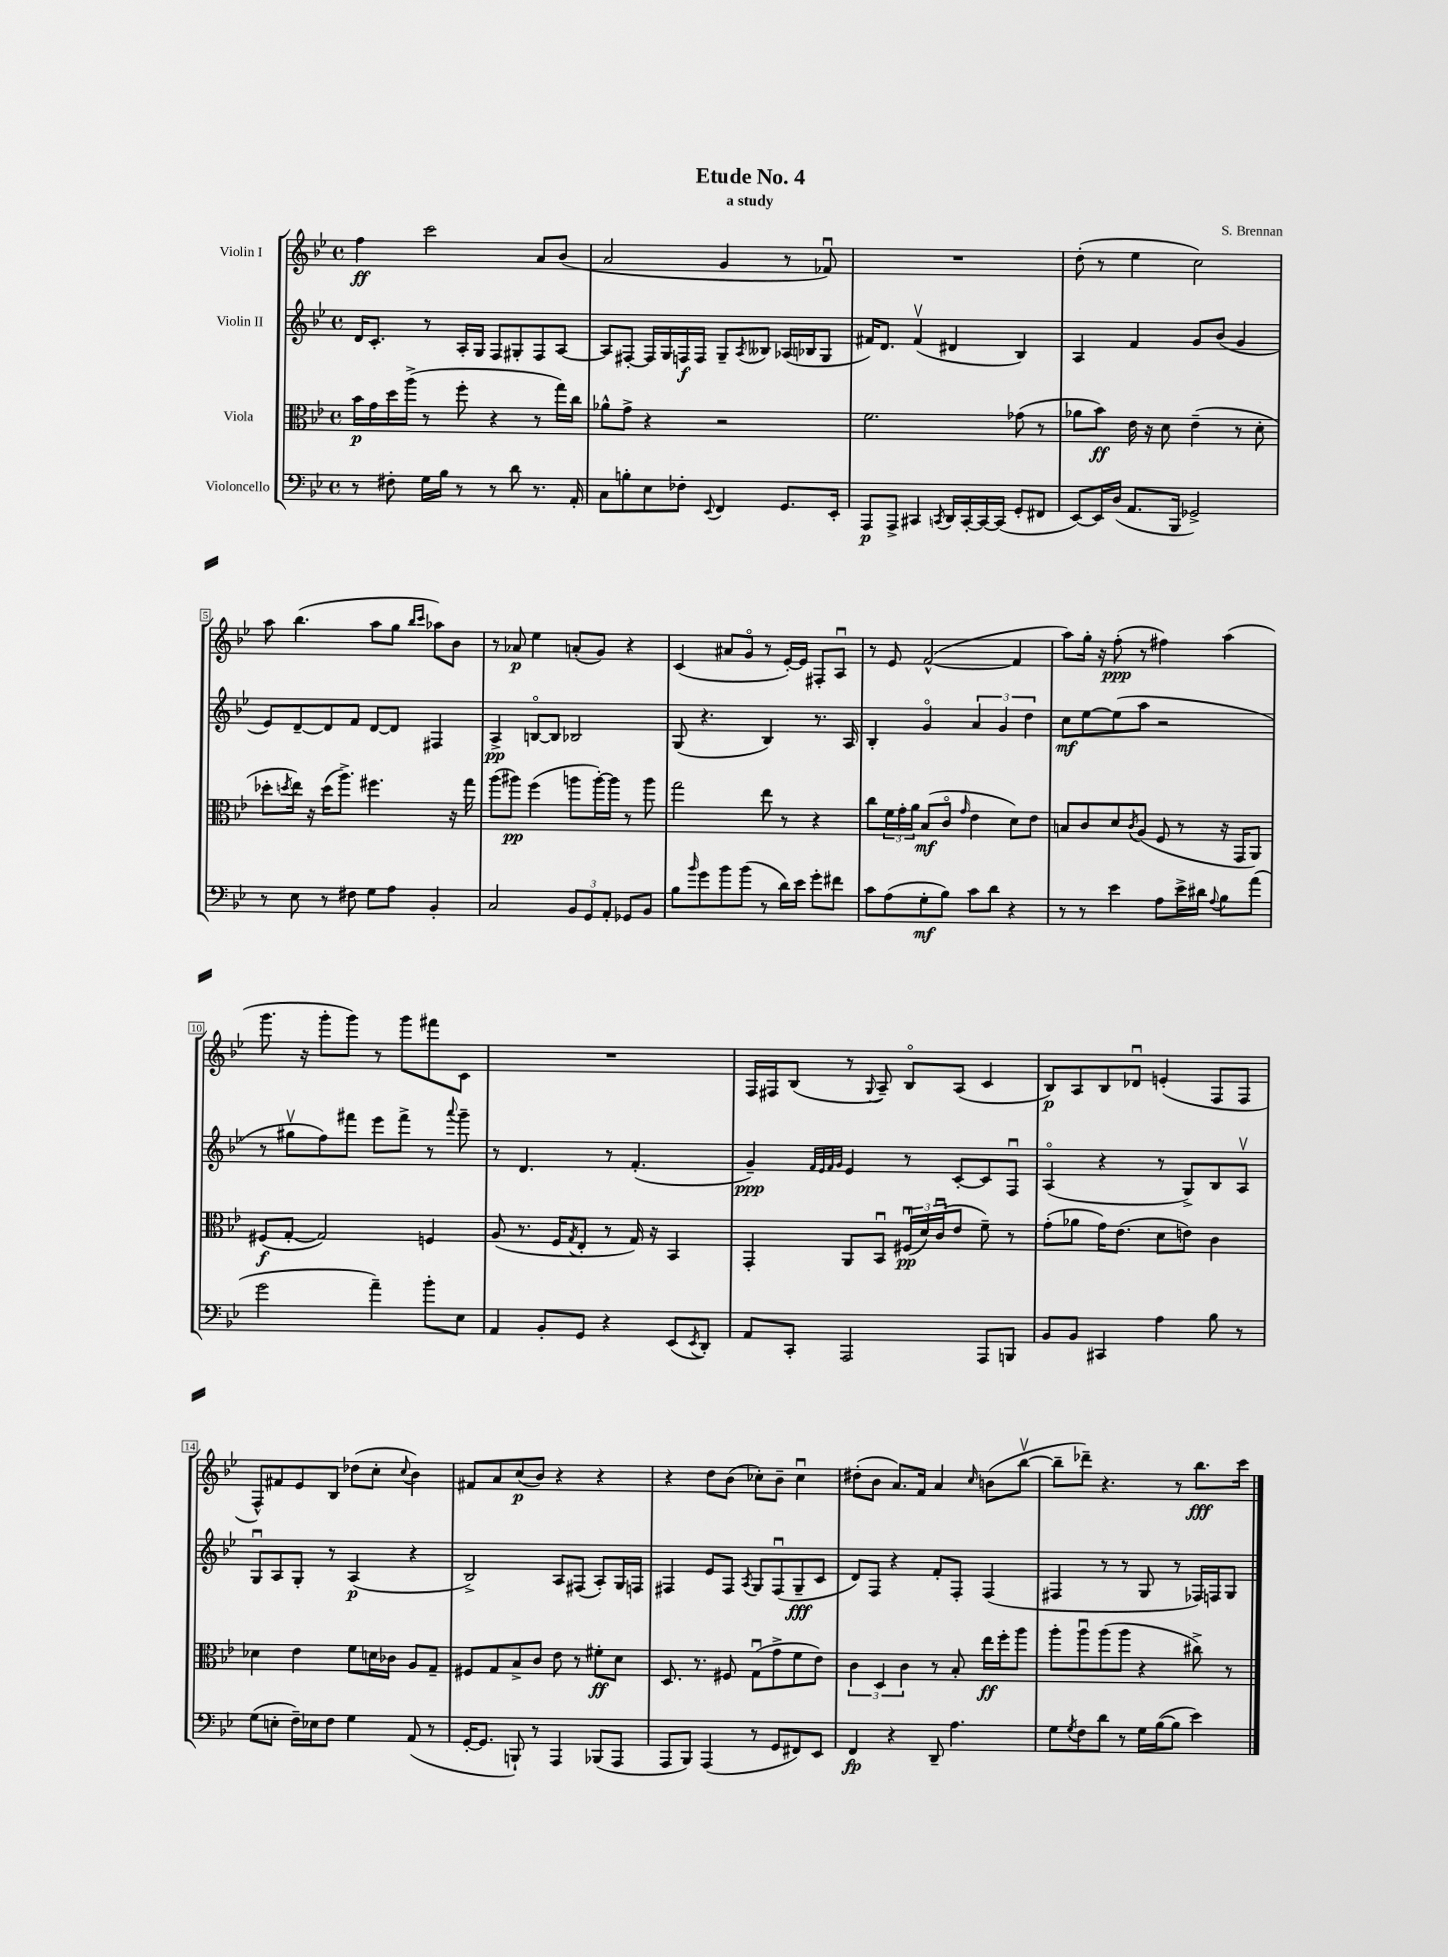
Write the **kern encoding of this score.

**kern	**kern	**kern	**kern
*staff4	*staff3	*staff2	*staff1
*clefF4	*clefC3	*clefG2	*clefG2
*k[b-e-]	*k[b-e-]	*k[b-e-]	*k[b-e-]
*M4/4	*M4/4	*M4/4	*M4/4
*met(c)	*met(c)	*met(c)	*met(c)
8r	16b-	16d	4ff
.	16g	8.c'	.
8F#'	16dd	.	.
.	(16aa^	.	.
16G	8r	8r	2ccc
16B-	.	.	.
8r	8ff'	16A'	.
.	.	16G	.
8r	4r	8F	.
8d	.	8G#'	.
8.r	8r	8F	8a
.	16gg)	[8A	(8b-
16AA'	16cc	.	.
=	=	=	=
8C	8a-^^	8A]	2a
8B'	8g^	[8F#'	.
8E-	4r	16F#]	.
.	.	16G	.
8F-'	.	16F	.
.	.	16F	.
8qqEE-	.	.	.
4FF	2r	8G~	4g
.	.	8qA	.
.	.	8B--	.
8.GG	.	(16A-	8r
.	.	16B-	.
.	.	8G	8f-u)
16EE-'	.	.	.
=	=	=	=
8AAA	2.f	16f#)	1r
.	.	8.d	.
8AAA^	.	.	.
4CC#	.	(4f#v	.
8qCC	.	.	.
16DD	.	4d#	.
[16CC'	.	.	.
16CC_	.	.	.
(16CC]	.	.	.
8GG'	(8g-	4B-)	.
8FF#	8r	.	.
=	=	=	=
[8EE-)	8a-	4A	(8dd'
16EE-]	8b-)	.	8r
(16D	.	.	.
8.AA	16e-	4f	4ee-
.	16r	.	.
.	8d	.	.
16BBB-	.	.	.
2GG-^)	(4e-~	8g	2cc)
.	.	(8b-	.
.	8r	4g	.
.	8d'	.	.
=	=	=	=
8r	8dd-'	8e-)	8aa
.	8qdd	.	.
8E-	16ee-)	[8d~	(4.bb-
.	16r	.	.
8r	(16dd	8d]	.
.	8.aa^)	.	.
8F#	.	8f	.
8G	4.ff#	[8d	8aa
8A	.	8d]	8gg
.	.	.	16qqbb-
.	.	.	16qqccc
4BB-'	.	4F#	8aa-)
.	16r	.	8b-
.	16gg	.	.
=	=	=	=
2C	(8aa	4A^	8r
.	8aa#)	.	8a-
.	(4ff	[8Bo	4ee-
.	.	8B]	.
12BB-	8aa	2B-	(8a'
12GG	.	.	.
.	[16aa')	.	8g)
12AA'	.	.	.
.	16aa]	.	.
8GG-	8r	.	4r
8BB-	8aa	.	.
=	=	=	=
8B-	2gg	(8G	(4c
16qqb-	.	.	.
8g	.	4.r	.
8b-	.	.	8a#
(8b-	.	.	8go
8r	8ee-	4B-)	8r
16d)	8r	.	[16e-')
16e-	.	.	16e-]
8g'	4r	8.r	8F#'
8f#	.	.	8Au
.	.	16A	.
=	=	=	=
8c	8cc	4B-'	8r
(8A	24f	.	8e-
.	24g'	.	.
.	24a	.	.
8G'	(8B-	4go	([2f^^
8B-)	8co	.	.
.	16qqg	.	.
8c	4e-	6a	.
8d	.	.	.
.	.	6g	.
4r	8d)	.	4f]
.	.	6dd	.
.	8e-	.	.
=	=	=	=
8r	8B	8cc	8aa)
8r	8c	[8ee-	16gg'
.	.	.	16r
4e-	8d	(8ee-]	(8ff'
.	8qc	.	.
.	(8A	8aa	8r
8A	8F	2r	4ff#)
16e-^	8r	.	.
16d#	.	.	.
8qqA	.	.	.
8B-	16r	.	(4aa
.	16GG	.	.
(8a	8AA)	.	.
=	=	=	=
2g	(8F#	8r	8.ggg
.	[8G'	8gg#v	.
.	.	.	16r
.	2G])	8ff)	8ggg'
.	.	8fff#	8ggg)
4a~)	.	8eee-	8r
.	.	8fff#^	8ggg
8b-'	4F	8r	8fff#
.	.	8qqaaa	.
8E-	.	8ggg~	8c
=	=	=	=
4AA	(8A	8r	1r
.	8.r	4.d	.
8BB-'	.	.	.
.	16F	.	.
.	8qG	.	.
8GG	8E-'	.	.
4r	8r	8r	.
.	16G)	(4.f'	.
.	16r	.	.
(8EE-	4BB-	.	.
8qEE-	.	.	.
8DD')	.	.	.
=	=	=	=
8AA	4GG'	4g~)	16F
.	.	.	16F#
8CC'	.	.	(8B-
.	.	32qqf	.
.	.	32qqe-	.
.	.	32qqf	.
.	.	32qqg	.
2AAA	8AA	4e-	8r
.	.	.	8qqG
.	8BB-u	.	8A~)
.	(24F#u	8r	8B-o
.	24d)	.	.
.	(24cu	.	.
.	8e-	[8c'	(8A
8AAA	8f~)	8c]	4c
8BBB	8r	8Fu	.
=	=	=	=
8BB-	(8g'	(4Ao	8B-)
8BB-	8a-	.	8A
4CC#	16g)	4r	8B-
.	(8.e-	.	.
.	.	.	8d-u
4A	8d	8r	(4e'
.	8e)	8G^)	.
8B-	4c	8B-	8F
8r	.	8Av	8F
=	=	=	=
(8G	4d-	8Gu	8F^^)
8E'	.	8A	8f#
16F~)	4e-	8G'	8e-
16E-	.	.	.
8F	.	8r	8B-
4G	8f	(4A	(8dd-
.	16d	.	8cc'
.	16c-	.	.
.	.	.	8qqcc
(8AA	8A	4r	4b-)
8r	8G~	.	.
=	=	=	=
[16GG'	8F#	2B-^)	8f#
8.GG]	.	.	.
.	8G	.	8a
8BBB`)	8B-^	.	(8cc
8r	8c	.	8b-)
4AAA	8e-	8A	4r
.	8r	(8F#	.
(8BBB-	8f#'	8A')	4r
8AAA	8d	16G	.
.	.	16F	.
=	=	=	=
8AAA	8.D	4F#	4r
8BBB-)	.	.	.
.	8.r	.	.
(4AAA	.	8e-	8dd
.	8F#	8F#	(8b-
.	.	8qA	.
8r	(8Gu	8G	8cc-')
8GG	8g^	(8F#u	8b-~
8FF#)	8f	8G~	4cc-u
8EE-	8e-)	8c	.
=	=	=	=
4FF	6c	8d)	(8dd#'
.	.	8F	8b-
.	6D	.	.
4r	.	4r	8.a)
.	6c	.	.
.	.	.	16f
8DD~	8r	8f'	4a
4.A	8B-'	8F'	.
.	.	.	16qqcc
.	16ee-	(4F	(8b
.	16ff'	.	.
.	8aa	.	[8bb-v
=	=	=	=
8G	8aa'	4F#	8bb-~]
8qG	.	.	.
8F	8aau	.	8ddd-~)
8d	(8aa	8r	4.r
8r	8aa	8r	.
16G	4r	8G	.
([16B-	.	.	.
8B-]	.	8r	8r
4e-)	8cc#^)	16F-)	8.bb-
.	.	16F	.
.	8r	8G	.
.	.	.	16ccc
==	==	==	==
*-	*-	*-	*-
